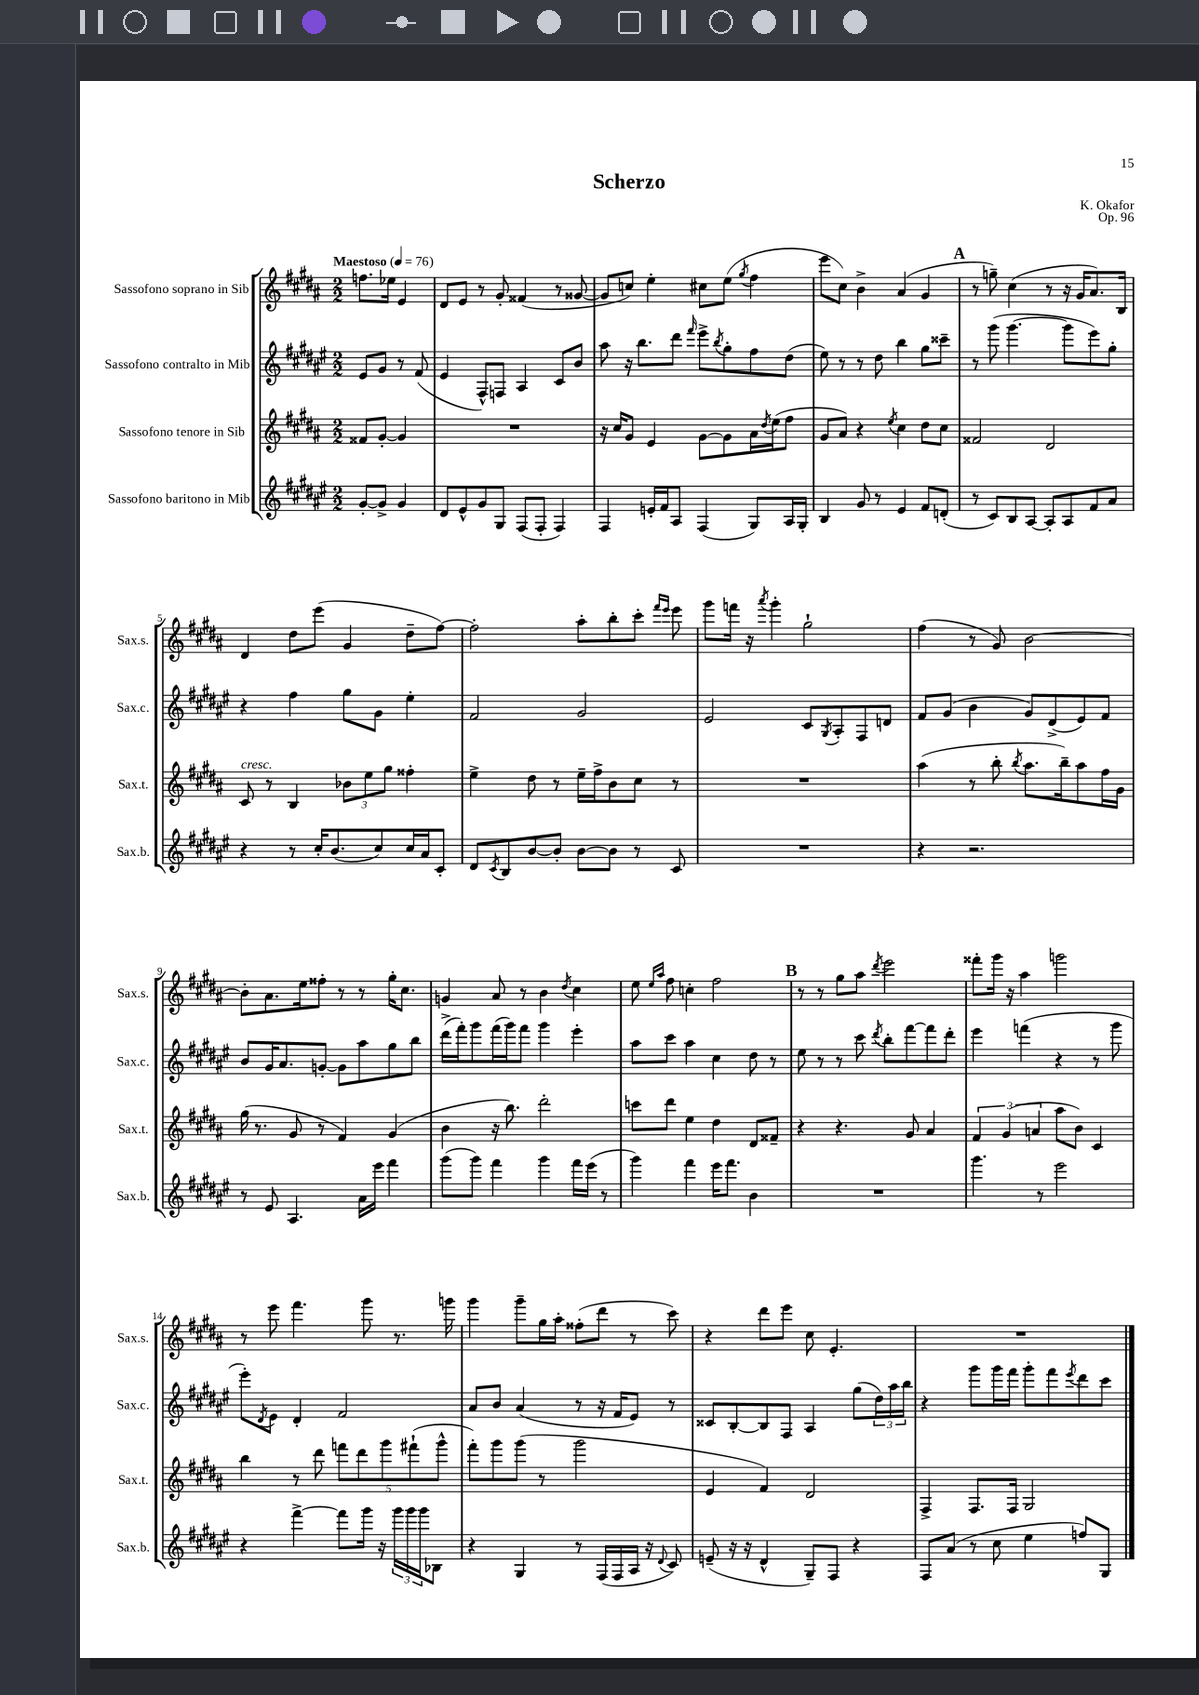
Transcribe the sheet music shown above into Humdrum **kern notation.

**kern	**kern	**kern	**kern
*staff4	*staff3	*staff2	*staff1
*clefG2	*clefG2	*clefG2	*clefG2
*k[f#c#g#d#a#e#]	*k[f#c#g#d#a#]	*k[f#c#g#d#a#e#]	*k[f#c#g#d#a#]
*M2/2	*M2/2	*M2/2	*M2/2
*MM76	*MM76	*MM76	*MM76
[8g#'/L	8f##/L	8e#/L	8.ff\L
8g#^/]J	[8g#'/J	8g#/J	.
.	.	.	16ee-\Jk
4g#/	4g#/]	8r	4e/
.	.	(8f#/	.
=	=	=	=
8d#/L	1r	4e#/	8d#/L
8e#^^/	.	.	8e/J
8g#/	.	8F#^^/L)	8r
8G#/J	.	8F/J	8g#'/
(8F#/L	.	4A#/	(4f##/
8F#'/J	.	.	.
4F#/)	.	8c#/L	8r
.	.	8b/J	[8g##/
=	=	=	=
4F#/	16r	8aa#\	8g##/]L
.	16cc#/LK	.	.
.	8g#/J	16r	8cc/J)
.	.	8.bb\L	.
16e'/LL	4e/	.	4ee'\
16f#/J	.	.	.
8A#/J	.	8ddd#\J	.
.	.	16qqfff#/	.
(4F#/	[8g#\L	8eee#^\L	8cc#\L
.	.	8qbb/	.
.	8g#\]	8gg#'\	(8ee\J
.	.	.	8qgg#/
8G#/L)	16a#\L	8ff#\	4ff#\
.	8qdd#/	.	.
.	(16ee\J	.	.
16A#/L	8ff#\J	(8dd#\J	.
16G#'/JJ	.	.	.
=	=	=	=
4B/	8g#/L	8ee#\)	8eee\L
.	8a#/J)	8r	8cc#\J)
8g#/	4r	8r	4b^\
8r	.	8dd#\	.
.	8qee/	.	.
4e#/	4cc#\	4bb\	(4a#/
8f#/L	8dd#\L	8gg#\L	4g#/
(8d'/J	8cc#\J	8ccc##~\J	.
=	=	=	=
8r	2f##/	8r	8r
8c#/L)	.	(8ggg#\	8gg~\)
8B/	.	[4.ggg#\	(4cc#\
[8A#/J	.	.	.
8A#'/]L	2d#/	.	8r
8A#/	.	8ggg#\]L	16r
.	.	.	16g#/LK
8f#/	.	8eee#\)	8.a#/)
8a#/J	.	8gg#'\J	.
.	.	.	16B/Jk
=	=	=	=
4r	8c#/	4r	4d#/
.	8r	.	.
8r	4B/	4ff#\	8dd#\L
16cc#'/LK	.	.	(8eee\J
(8.b/	.	.	.
.	12b-\L	8gg#\L	4g#/
.	12ee\	.	.
8cc#/)	.	8g#\J	.
.	12gg#\J	.	.
16cc#/L	4ff##'\	4ee#'\	8dd#~\L
16a#/J	.	.	.
8c#'/J	.	.	[8ff#\J)
=	=	=	=
8d#/L	4ee^\	2f#/	2ff#'\]
8qc#/	.	.	.
8B/	.	.	.
[8b/	8dd#\	.	.
8b'/]J	8r	.	.
[8b\L	16ee~\LL	2g#/	8aa#'\L
.	16ff#^\J	.	.
8b\]J	8b\	.	8bb'\
8r	8cc#\J	.	8ccc#'\J
.	.	.	16qqfff#/LL
.	.	.	16qqeee/JJ
8c#/	8r	.	8eee\
=	=	=	=
1r	1r	2e#/	8ggg#\L
.	.	.	16fff\Jk
.	.	.	16r
.	.	.	8qaaa#/
.	.	.	4ggg#'\
.	.	8c#/L	2gg#`\
.	.	8qG#/	.
.	.	8A#'/	.
.	.	8F#/	.
.	.	8d/J	.
=	=	=	=
4r	(4aa#\	8f#/L	(4ff#\
.	.	(8g#/J	.
2.r	8r	4b\	8r
.	8bb'\	.	8g#/)
.	8qbb/	.	.
.	8.aa#\L	8g#/L)	[2b\
.	.	(8d#^/	.
.	16bb~\k)	.	.
.	8aa#\	8e#/)	.
.	16ff#\L	8f#/J	.
.	16g#\JJ	.	.
=	=	=	=
8r	(16gg#\	8b/L	8b'\]L
.	8.r	.	.
8e#/	.	16g#/K	8.a#\
.	.	8.a#/	.
4.A#/	8g#/	.	.
.	.	.	16ee\k
.	8r	[8g'/J	8ff##'\J
.	4f#/)	8g\]L	8r
16a#\LL	.	8aa#\	8r
16eee#\JJ	.	.	.
4fff#\	(4g#/	8gg#\	16gg#'\LK
.	.	.	8.cc#\J
.	.	8bb\J	.
=	=	=	=
(8ggg#\L	4b\	(16ddd#^\LL	4g/
.	.	16fff#'\J)	.
8ggg#\J)	.	8ggg#\	.
4fff#\	16r	(16fff#\L	8a#/
.	8.bb\)	16ggg#\J)	.
.	.	8fff#\J	8r
4ggg#\	2ddd#'\	4ggg#\	4b\
.	.	.	8qdd#/
16fff#\LL	.	4eee#'\	4cc#\
(16eee#\JJ	.	.	.
8r	.	.	.
=	=	=	=
4ggg#\)	8ccc\L	8aa#\L	8ee\
.	.	.	16qqee/LL
.	.	.	16qqaa#/JJ
.	8ddd#\J	8ccc#\J	8ff#\
4fff#\	4ee\	4aa#\	4cc'\
16eee#\LK	4dd#\	4cc#\	2ff#\
8.fff#\J	.	.	.
4b\	8d#/L	8dd#\	.
.	8f##~/J	8r	.
=	=	=	=
1r	4r	8ee#\	8r
.	.	8r	8r
.	4.r	8r	8gg#\L
.	.	8ccc#\	8aa#\J
.	.	8qddd#/	8qddd#/
.	.	8bb'\L	2eee\
.	8g#/	[8fff#\	.
.	4a#/	8fff#\]	.
.	.	8ddd#'\J	.
=	=	=	=
4.ggg#\	6f#/	4eee#\	8fff##'\L
.	.	.	16ggg#\Jk
.	(6g#/	.	.
.	.	.	16r
.	.	(4fff\	4aa#\
.	6a/	.	.
8r	.	.	.
2eee#\	8aa#\L	4r	2ggg\
.	8b\J)	.	.
.	4c#/	8r	.
.	.	8ggg#\	.
=	=	=	=
4r	4bb\	8eee#'\L)	8r
.	.	8qd#/	.
.	.	8e#\J	8eee\
[4fff#^\	8r	4d#'/	4.fff#\
.	8ddd#\	.	.
8fff#\]L	10fff\L	2f#/	.
.	10ddd#\	.	.
16ggg#\Jk	.	.	8ggg#\
16r	.	.	.
.	10ggg#\	.	.
24ggg#\LL	.	.	8.r
24ggg#\	.	.	.
.	(10fff#`\	.	.
24ggg#\J	.	.	.
8B-\J	.	.	.
.	10ggg#^^\J	.	.
.	.	.	16ggg\
=	=	=	=
4r	8fff#'\L)	8a#/L	4ggg#\
.	8ggg#\	8b/J	.
4G#/	(8ggg#\J	(4a#/	8ggg#~\L
.	8r	.	16gg#\L
.	.	.	16aa#'\JJ
8r	2ggg#\	8r	(8ff##'\L
(16F#/LL	.	16r	8ddd#\J
16F#/	.	16f#/LK	.
16A#/JJ	.	8e#/J)	8r
16r	.	.	.
8qqd#/	.	.	.
8c#/)	.	8r	8ccc#\)
=	=	=	=
(8e~/	4e/	8c##/L	4r
16r	.	[8B'/	.
16r	.	.	.
4d#^^/	4f#/)	8B/]	8ddd#\L
.	.	8F#/J	8eee\J
8G#~/L)	2d#/	4A#/	8cc#\
8F#/J	.	.	4.e'/
4r	.	(8gg#\L	.
.	.	24dd#\L)	.
.	.	24aa#\	.
.	.	24bb\JJ	.
=	=	=	=
8F#/L	4F#^/	4r	1r
(8a#/J	.	.	.
8r	8.F#/L	8ggg#\L	.
8cc#\	.	16ggg#\L	.
.	16F#/Jk	16fff#\JJ	.
4ee#\	2G#/	8ggg#'\L	.
.	.	8fff#\	.
.	.	8qeee#/	.
8ff/L)	.	8ddd#\	.
8G#/J	.	8ccc#\J	.
==	==	==	==
*-	*-	*-	*-
